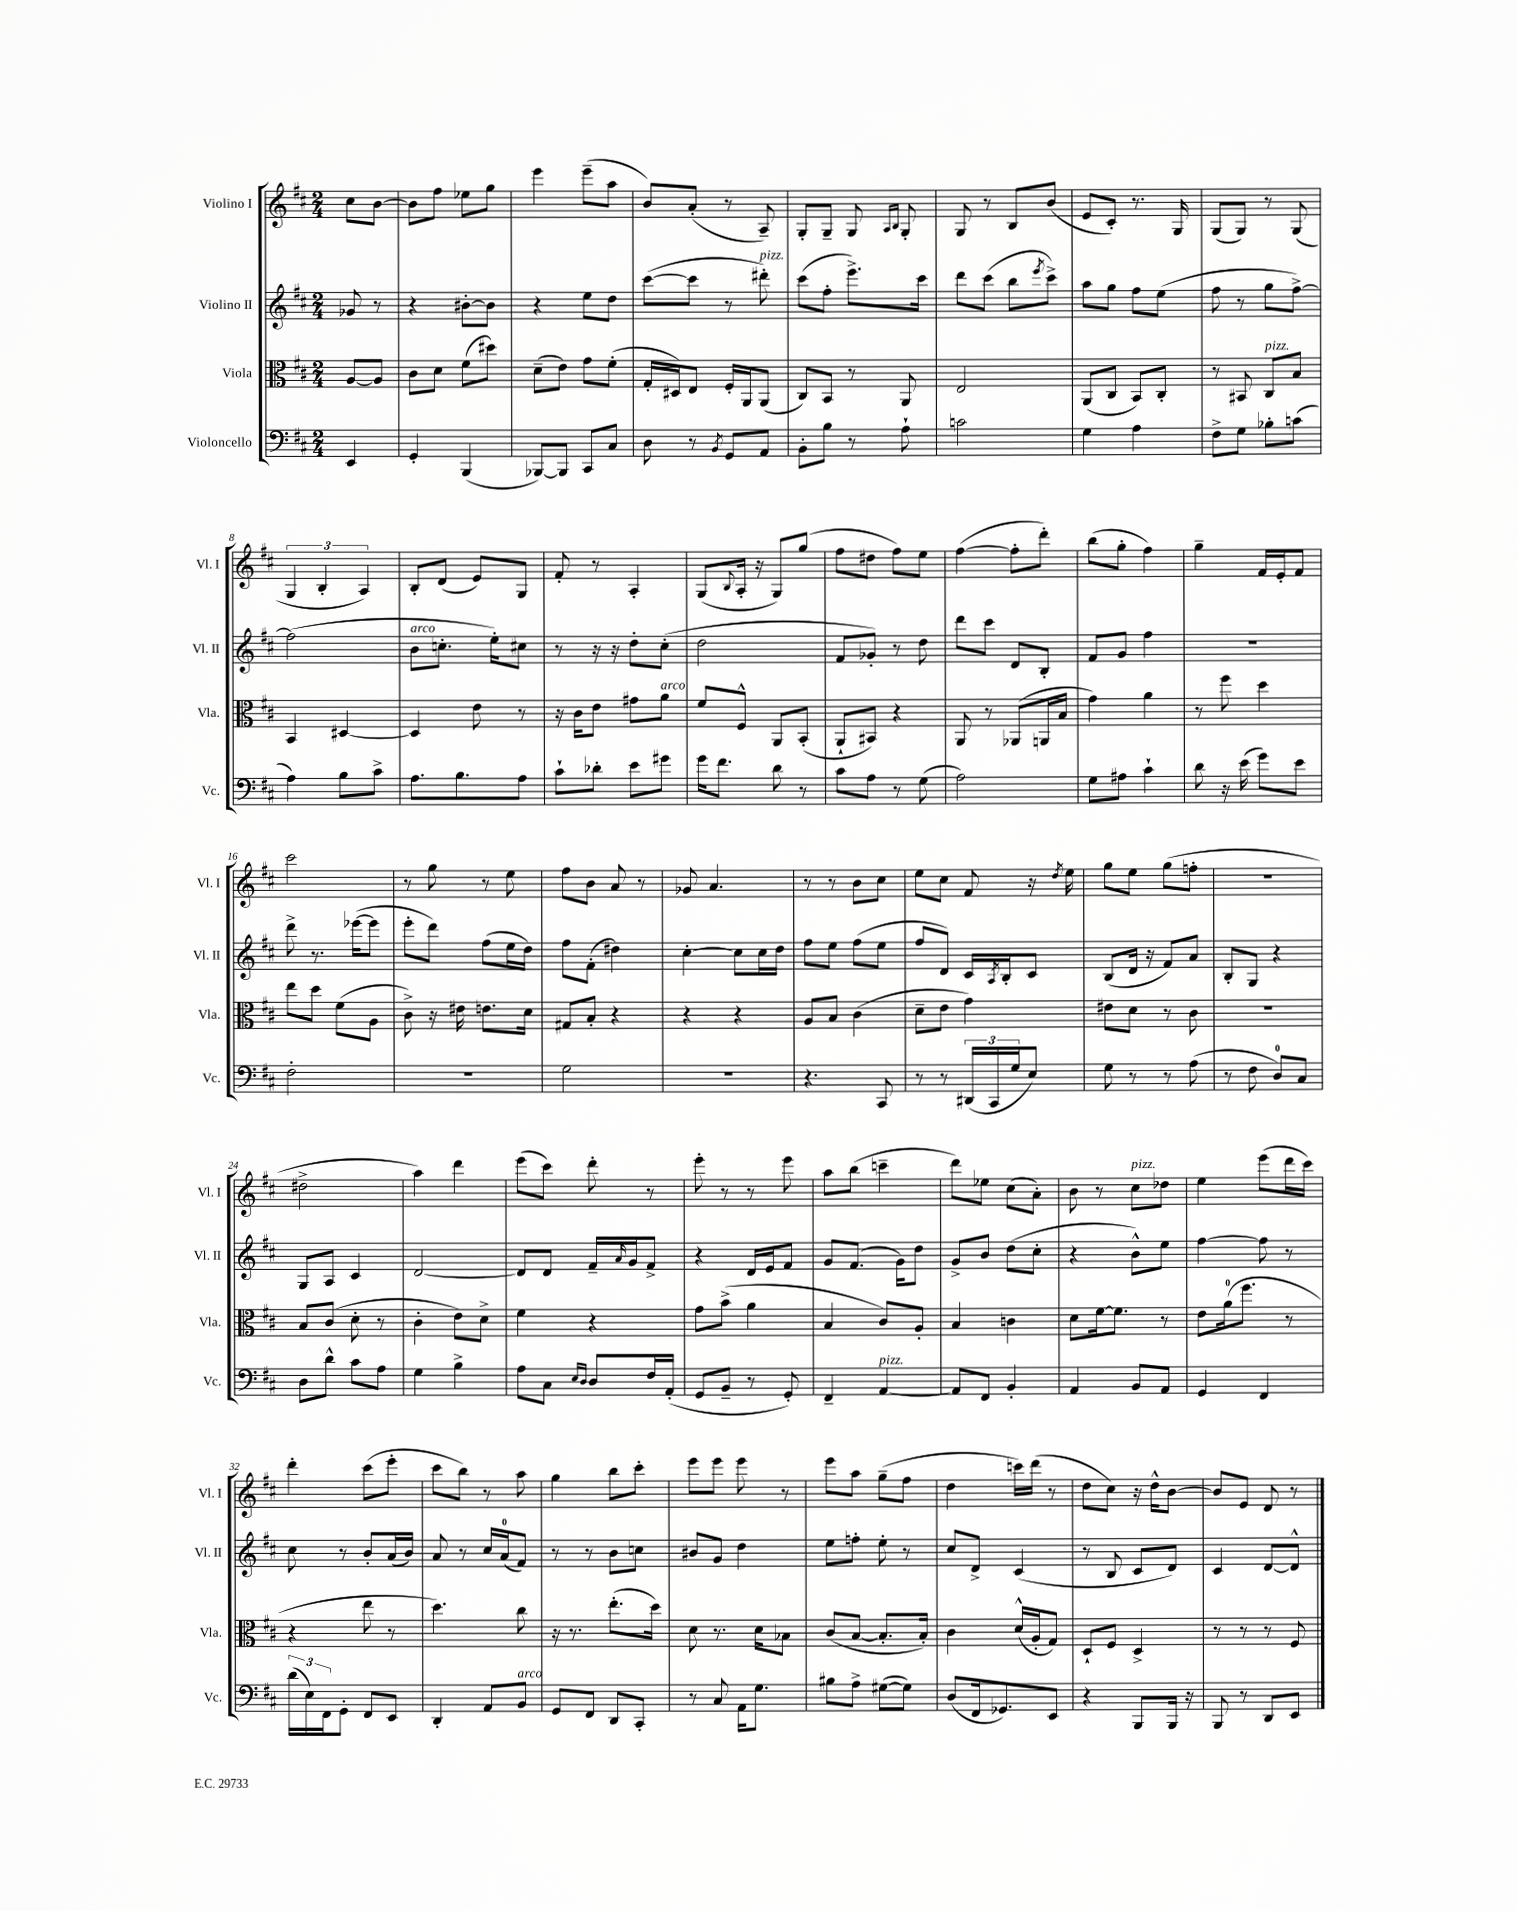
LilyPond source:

<<
\new StaffGroup <<
\new Staff = "s0" \with { instrumentName = "Violino I" shortInstrumentName = "Vl. I" } {
    \clef treble \key d \major \numericTimeSignature \time 2/4 \partial 4
    cis''8 b'8~ |
    b'8 fis''8 ees''8 g''8 |
    e'''4 e'''8--( a''8 |
    b'8) a'8-.( r8 a8--) |
    g8-. g8-- g8 \grace { a16 b16 } g8-. |
    g8 r8 b8 b'8( |
    e'8 cis'8-.) r8. g16 |
    g8( g8) r8 g8( |
    \tuplet 3/2 { g4 b4-. a4) } |
    b8-. d'8( e'8) g8 |
    fis'8-. r8 a4-. |
    g8( \appoggiatura { b8 } a16-. r16 g8) g''8( |
    fis''8 dis''8 fis''8) e''8 |
    fis''4~( fis''8-. d'''8-.) |
    b''8( g''8-. fis''4) |
    g''4-- fis'16 e'16-. fis'8 |
    cis'''2 |
    r8 g''8 r8 e''8 |
    fis''8 b'8 a'8 r8 |
    ges'8 a'4. |
    r8 r8 b'8 cis''8 |
    e''8 cis''8 fis'8 r16 \acciaccatura { d''8 } e''16 |
    g''8 e''8 g''8( f''8-. |
    r2 |
    dis''2-> |
    a''4) d'''4 |
    e'''8( cis'''8) d'''8-. r8 |
    e'''8-. r8 r8 e'''8 |
    a''8 b''8( c'''4-- |
    d'''8) ees''8 cis''8( a'8-.) |
    b'8 r8 cis''8^\markup { \italic "pizz." } des''8 |
    e''4 e'''8( d'''16 cis'''16) |
    d'''4-. cis'''8( e'''8-. |
    cis'''8 b''8) r8 a''8 |
    g''4 b''8 cis'''8-. |
    e'''8 e'''8 e'''8 r8 |
    e'''8 a''8 g''8--( fis''8 |
    d''4 c'''16) d'''16( r8 |
    d''8 cis''8) r16 d''16-^ b'8~ |
    b'8 e'8 d'8 r8 \bar "|." |
}
\new Staff = "s1" \with { instrumentName = "Violino II" shortInstrumentName = "Vl. II" } {
    \clef treble \key d \major \numericTimeSignature \time 2/4 \partial 4
    ges'8 r8 |
    r4 bis'8~-. bis'8 |
    r4 e''8 d''8 |
    cis'''8~( cis'''8 r8 dis'''8-.^\markup { \italic "pizz." }) |
    cis'''8( fis''8-. e'''8.->) cis'''16 |
    d'''8 cis'''8( b''8 \acciaccatura { e'''8 } cis'''8->) |
    a''8 g''8 fis''8 e''8( |
    fis''8 r8 g''8 fis''8~->) |
    fis''2( |
    b'8^\markup { \italic "arco" } c''8.-. e''16-.) cis''8 |
    r8 r16 r16 d''8-. cis''8-.( |
    d''2 |
    fis'8 ges'8-.) r8 d''8 |
    d'''8 cis'''8 d'8 b8-. |
    fis'8 g'8 fis''4 |
    r2 |
    d'''8-> r8. ees'''16~( ees'''8 |
    e'''8-. d'''8) fis''8( e''16 d''16) |
    fis''8 fis'8-.( dis''4) |
    cis''4~-. cis''8 cis''16 d''16 |
    fis''8 e''8 fis''8( e''8 |
    fis''8 d'8) cis'16 \acciaccatura { a8 } b16-. cis'8 |
    b8( d'16 r16 fis'8) a'8 |
    b8-. g8 r4 |
    g8 a8 cis'4 |
    d'2~ |
    d'8 d'8 fis'16-- \grace { a'16 } g'16 fis'8-> |
    r4 d'16 e'16 fis'8 |
    g'8 fis'8.( g'16) d''8 |
    g'8-> b'8 d''8( cis''8-. |
    r4 b'8-^) e''8 |
    fis''4~ fis''8 r8 |
    cis''8 r8 b'8-. a'16( b'16) |
    a'8 r8 cis''16 a'16-0( fis'8) |
    r8 r8 b'8 c''8 |
    bis'8 g'8 d''4 |
    e''8 f''8-. e''8-. r8 |
    cis''8 d'8-> cis'4( |
    r8 b8 cis'8 d'8) |
    cis'4 d'8~ d'8-^ \bar "|." |
}
\new Staff = "s2" \with { instrumentName = "Viola" shortInstrumentName = "Vla." } {
    \clef alto \key d \major \numericTimeSignature \time 2/4 \partial 4
    a8~ a8 |
    cis'8 d'8 fis'8( dis''8) |
    d'8--( e'8) g'8 fis'8-.( |
    g16-. dis16) e8 fis16-. a,16 a,8( |
    cis8) b,8 r8 a,8 |
    e2 |
    a,8( cis8 b,8) cis8-. |
    r8 bis,8 cis8^\markup { \italic "pizz." } b8 |
    b,4 dis4~ |
    dis4 e'8 r8 |
    r16 cis'16 e'8 gis'8 a'8^\markup { \italic "arco" } |
    fis'8 fis8-^ a,8 b,8-.( |
    a,8-! bis,8) r4 |
    a,8 r8 aes,8( a,16 b16 |
    g'4) a'4 |
    r8 fis''8 d''4 |
    e''8 d''8 fis'8( a8 |
    cis'8->) r16 eis'16 e'8. d'16 |
    gis8 b8-. r4 |
    r4 r4 |
    a8 b8 cis'4( |
    d'8-- e'8 g'4) |
    eis'8 d'8 r8 cis'8 |
    R2 |
    b8 cis'8( d'8-. r8 |
    cis'4-. e'8) d'8-> |
    fis'4 r4 |
    g'8 b'8->( a'4 |
    b4 cis'8) a8-. |
    b4 c'4 |
    d'8 fis'16~ fis'8. r8 |
    e'8 a'16-0( fis''8. r8 |
    r4 e''8 r8 |
    d''4.) cis''8 |
    r16 r8. e''8.-.( d''16) |
    d'8 r8. d'16 bes8 |
    cis'8( b8~ b8.-. b16-.) |
    cis'4 d'16-^( a16-. g8) |
    d8-! fis8 d4-> |
    r8 r8 r8 fis8 \bar "|." |
}
\new Staff = "s3" \with { instrumentName = "Violoncello" shortInstrumentName = "Vc." } {
    \clef bass \key d \major \numericTimeSignature \time 2/4 \partial 4
    e,4 |
    g,4-. b,,4( |
    bes,,8~) bes,,8 cis,8 cis8 |
    d8 r8 \acciaccatura { b,8 } g,8 a,8 |
    b,8-. b8 r8 a8-! |
    c'2 |
    g4 a4 |
    fis8-> g8 bes8-. c'8( |
    a4) b8 cis'8-> |
    a8. b8. a8 |
    cis'8-! des'8-. e'8 gis'8 |
    g'16 fis'8. d'8 r8 |
    cis'8 a8 r8 g8( |
    a2) |
    g8 ais8 cis'4-! |
    d'8 r16 e'16( g'8) e'8 |
    fis2-. |
    r2 |
    g2 |
    R2 |
    r4. cis,8 |
    r8 r8 \tuplet 3/2 { dis,16( cis,16 g16 } e8) |
    g8 r8 r8 a8( |
    r8 fis8 d8-0) cis8 |
    d8 d'8-^ cis'8 a8 |
    g4 b4-> |
    a8 cis8 \grace { e16 d16 } d8 fis16 a,16-.( |
    g,8 b,8-- r8 g,8-.) |
    fis,4-- a,4~^\markup { \italic "pizz." } |
    a,8 fis,8 b,4-. |
    a,4 b,8 a,8 |
    g,4 fis,4 |
    \tuplet 3/2 { d'16( e16) fis,16 } g,8-. fis,8 e,8 |
    d,4-. a,8 b,8^\markup { \italic "arco" } |
    g,8 fis,8 d,8 cis,8-. |
    r8 cis8 a,16 g8. |
    bis8 a8-> gis8~( gis8) |
    d8( fis,16 ges,8.) e,8 |
    r4 b,,8 b,,16 r16 |
    b,,8 r8 d,8 e,8 \bar "|." |
}
>>
>>
